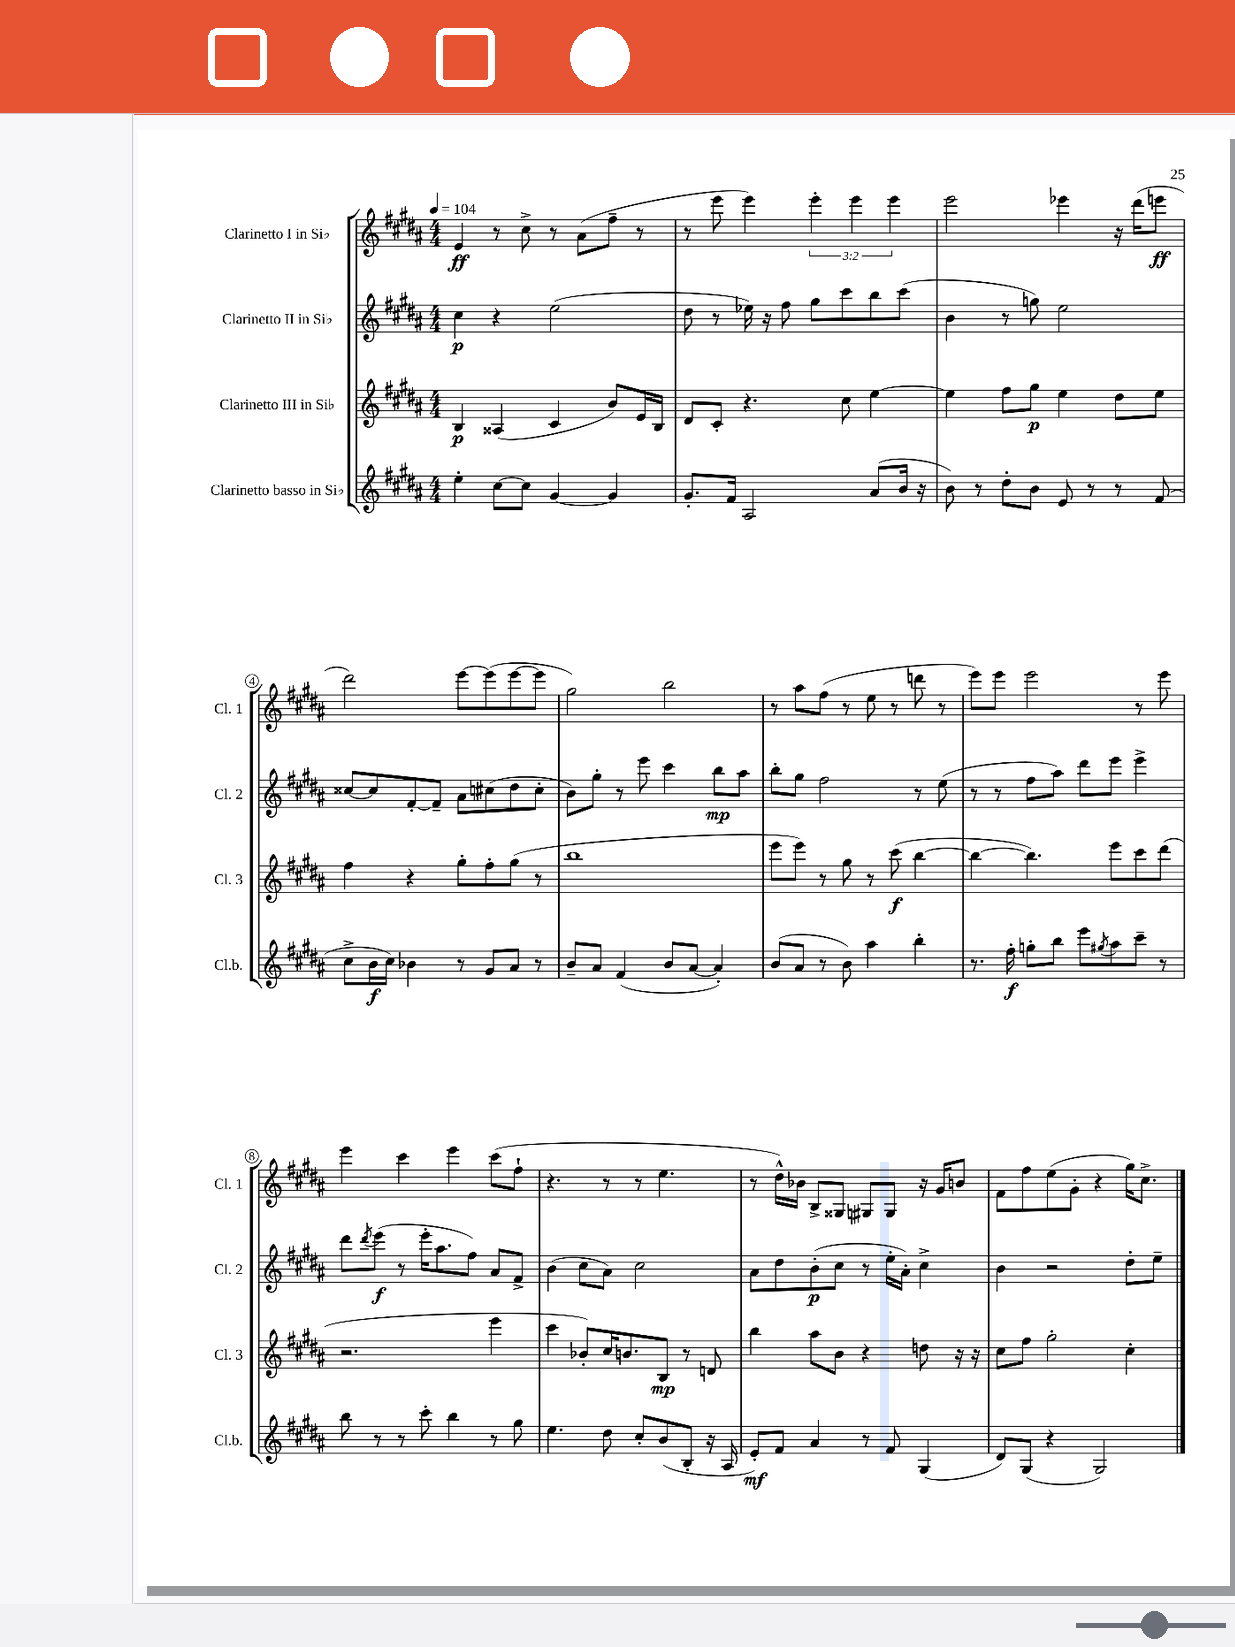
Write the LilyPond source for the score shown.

<<
\new StaffGroup <<
\new Staff = "s0" \with { instrumentName = "Clarinetto I in Sib" shortInstrumentName = "Cl. 1" } {
    \clef treble \key b \major \numericTimeSignature \time 4/4 \override Staff.TupletNumber.text = #tuplet-number::calc-fraction-text \tempo 4 = 104
    e'4\ff r8 cis''8-> r8 ais'8( fis''8-- r8 |
    r8 e'''8 e'''4) \tuplet 3/2 { e'''4-. e'''4 e'''4 } |
    e'''2 ees'''4 r16 dis'''16( e'''8\ff |
    dis'''2) e'''8~ e'''8( e'''8~ e'''8 |
    gis''2) b''2 |
    r8 ais''8 fis''8( r8 e''8 r8 d'''8 r8 |
    e'''8) e'''8 e'''2 r8 e'''8 |
    e'''4 cis'''4 e'''4 cis'''8( fis''8-! |
    r4. r8 r8 e''4. |
    r8 dis''16-^) bes'16 b8-> gisis8 gis8 gis8 r16 gis'16 b'8 |
    fis'8 fis''8 e''8( gis'8-. r4 gis''16) cis''8.-> \bar "|." |
}
\new Staff = "s1" \with { instrumentName = "Clarinetto II in Sib" shortInstrumentName = "Cl. 2" } {
    \clef treble \key b \major \numericTimeSignature \time 4/4
    cis''4\p r4 e''2( |
    dis''8 r8 ees''16) r16 fis''8 gis''8 cis'''8 b''8 cis'''8( |
    b'4 r8 g''8) e''2 |
    cisis''8~ cisis''8 fis'8~-. fis'8-- ais'8 cis''8( dis''8 cis''8-. |
    b'8) gis''8-. r8 e'''8 cis'''4 b''8\mp ais''8 |
    b''8-. gis''8 fis''2 r8 e''8( |
    r8 r8 fis''8 ais''8) dis'''8 e'''8 e'''4-> |
    dis'''8 \acciaccatura { dis'''8 } e'''8\f( r8 e'''16-. ais''8. fis''8) ais'8 fis'8-> |
    b'4( cis''8 ais'8) cis''2 |
    ais'8 dis''8 b'8-.\p( cis''8 r8 e''16-. ais'16-.) cis''4-> |
    b'4 r2 dis''8-. e''8-- \bar "|." |
}
\new Staff = "s2" \with { instrumentName = "Clarinetto III in Sib" shortInstrumentName = "Cl. 3" } {
    \clef treble \key b \major \numericTimeSignature \time 4/4
    b4\p aisis4( cis'4 b'8) e'16 b16 |
    dis'8 cis'8-. r4. cis''8 e''4~ |
    e''4 fis''8 gis''8\p e''4 dis''8 e''8 |
    fis''4 r4 gis''8-. fis''8-. gis''8( r8 |
    b''1 |
    e'''8 e'''8) r8 gis''8 r8 cis'''8\f( b''4~ |
    b''4~ b''4.) e'''8 cis'''8 dis'''8( |
    r2. e'''4 |
    cis'''4 bes'8-.) cis''16 b'8. b8\mp r8 d'8 |
    b''4 ais''8 b'8 r4 d''8 r16 r16 |
    cis''8 fis''8 gis''2-. cis''4-. \bar "|." |
}
\new Staff = "s3" \with { instrumentName = "Clarinetto basso in Sib" shortInstrumentName = "Cl.b." } {
    \clef treble \key b \major \numericTimeSignature \time 4/4
    e''4-. cis''8~ cis''8 gis'4~ gis'4 |
    gis'8.-. fis'16 ais2 ais'8( b'16 r16 |
    b'8) r8 dis''8-. b'8 e'8 r8 r8 fis'8( |
    cis''8-> b'16\f cis''16) bes'4 r8 gis'8 ais'8 r8 |
    b'8-- ais'8 fis'4( b'8 ais'8~ ais'4-.) |
    b'8( ais'8 r8 b'8) ais''4 b''4-. |
    r8. fis''16-.\f g''8-. b''8 e'''8 \acciaccatura { gis''8 } ais''8 cis'''8-- r8 |
    b''8 r8 r8 cis'''8-. b''4 r8 gis''8 |
    e''4. dis''8 cis''8-. b'8( b8-. r16 ais16 |
    e'8-.\mf) fis'8 ais'4 r8 fis'8 gis4( |
    dis'8) gis8( r4 gis2) \bar "|." |
}
>>
>>
\layout { \context { \Score \override BarNumber.stencil = #(make-stencil-circler 0.1 0.3 ly:text-interface::print) } }
